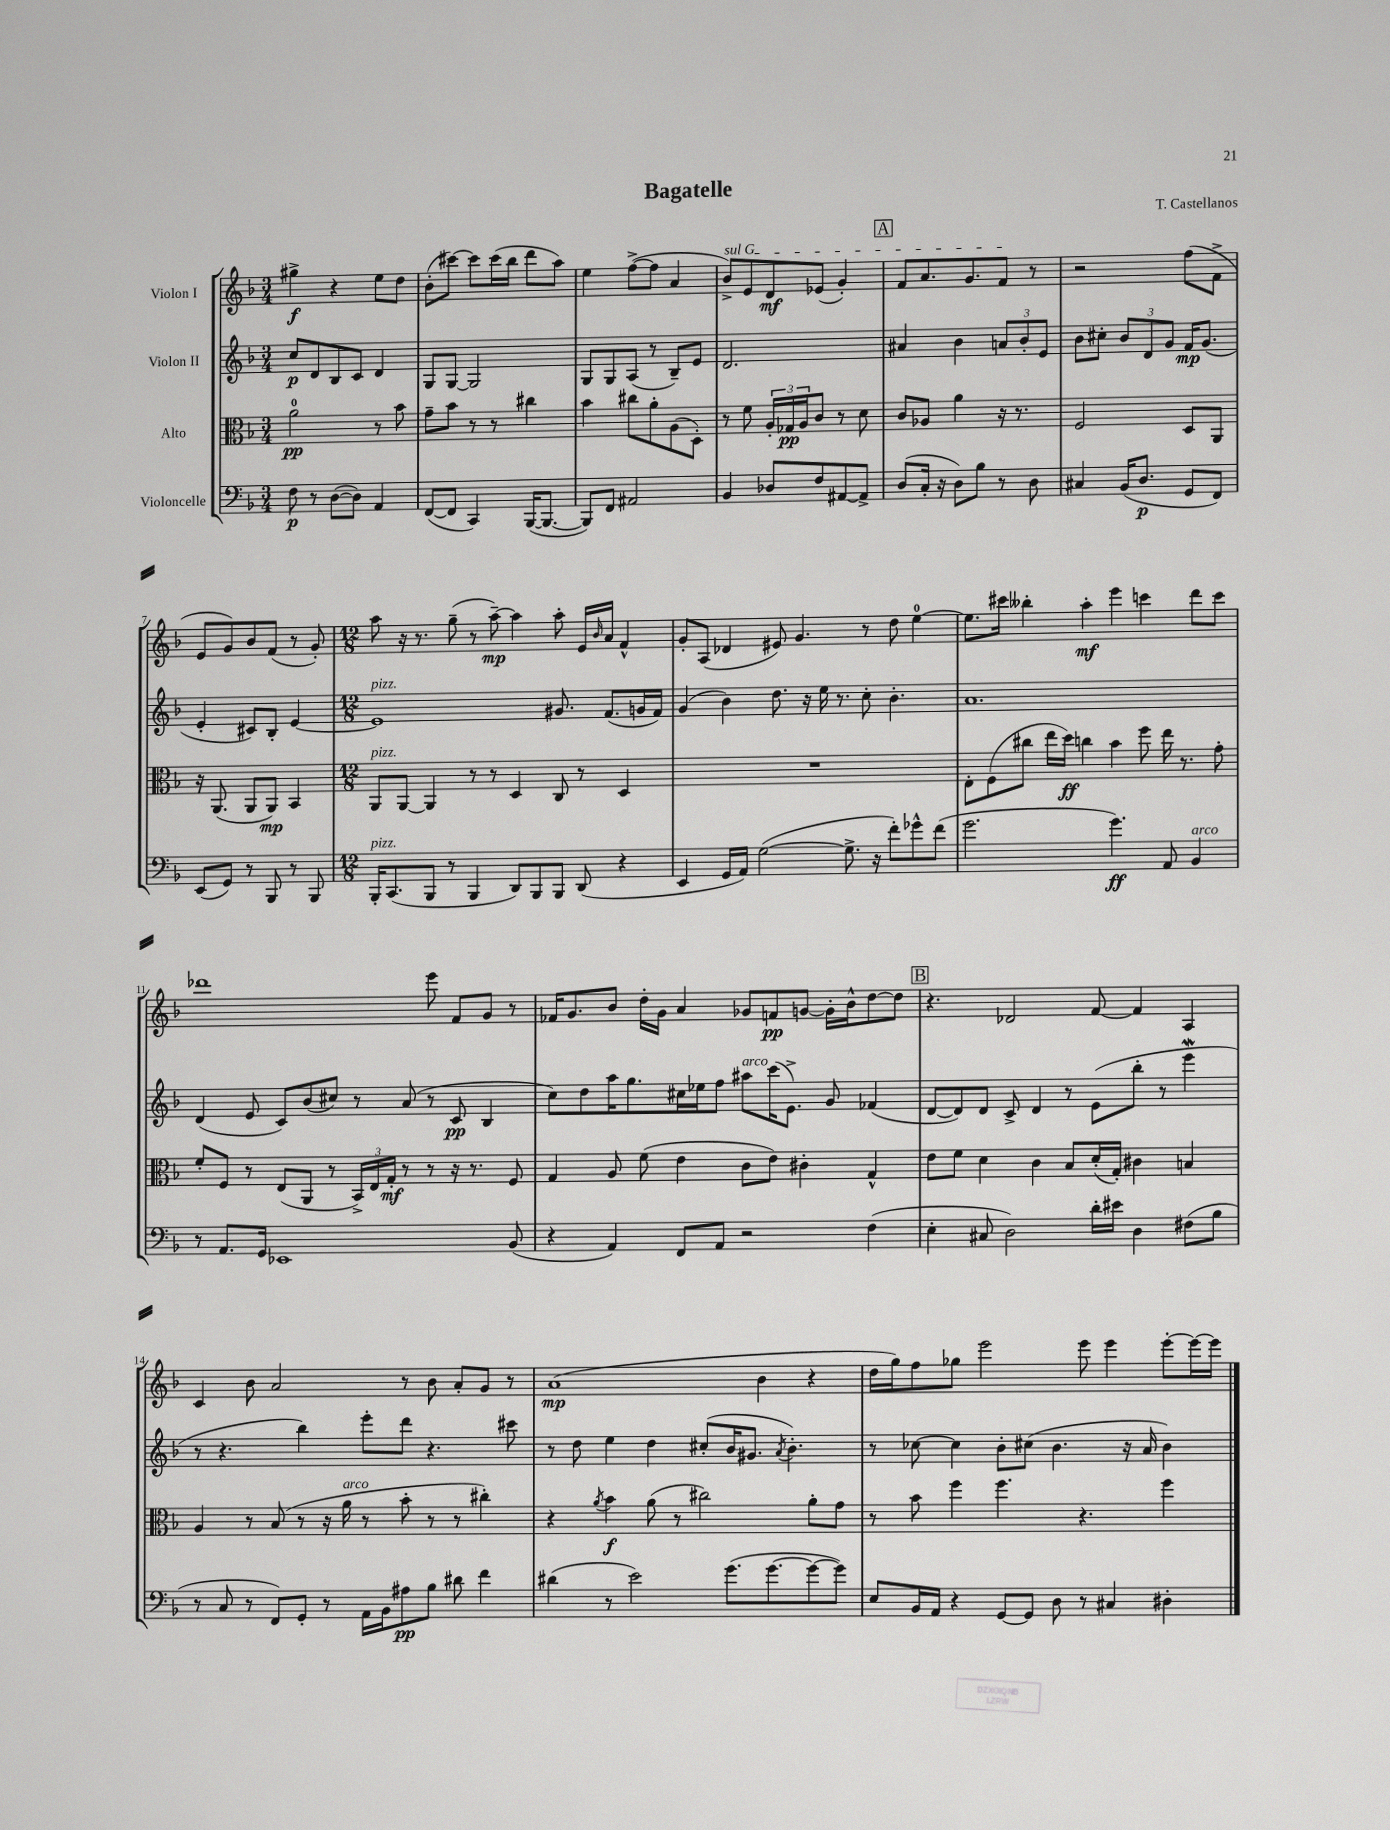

**kern	**kern	**kern	**kern
*staff4	*staff3	*staff2	*staff1
*clefF4	*clefC3	*clefG2	*clefG2
*k[b-]	*k[b-]	*k[b-]	*k[b-]
*M3/4	*M3/4	*M3/4	*M3/4
8F\	2a\	8cc/L	4gg#^\
8r	.	8d/	.
([8D\L	.	8B-/	4r
8D\]J)	.	8c/J	.
4AA/	8r	4d/	8ee\L
.	8b-\	.	8dd\J
=	=	=	=
([8FF/L	8g~\L	8G/L	(8b-'\L
8FF/]J	8b-\J	[8G/J	[8ccc#\J)
4CC/)	8r	2G/]	8ccc#\]L
.	8r	.	(16ccc#\L
.	.	.	16bb-\JJ
([16BBB-/LK	4cc#\	.	8ddd\L
8.BBB-/_J	.	.	.
.	.	.	8aa\J)
=	=	=	=
8BBB-/]L)	4b-\	8G/L	4ee\
8FF/J	.	8G/	.
2AA#/	8cc#\L	(8A/J	([8ff^\L
.	8a'\	8r	8ff\]J
.	(8A\	8B-~/L)	4a/
.	8D'\J)	8e/J	.
=	=	=	=
4BB-/	8r	2.d/	8b-^/L)
.	8f\	.	8e/
8D-/L	24A'/LL	.	8d/
.	24G-/	.	.
.	24A/J	.	.
8F/	8c/J	.	(8e-/J
[8AA#/	8r	.	4g'/)
8AA#^/]J	8d\	.	.
=	=	=	=
(8D/L	8c/L	4a#/	8f/L
16C'/Jk	8A-/J	.	8.a/
16r	.	.	.
8D\L)	4a\	4b-\	.
.	.	.	8.g/
8B-\J	.	.	.
8r	16r	12a/L	8f/J
.	8.r	.	.
.	.	12b-'/	.
8D\	.	.	8r
.	.	12e/J	.
=	=	=	=
4C#/	2F/	8b-\L	2r
.	.	8cc#'\J	.
(16BB-/LK	.	12b-/L	.
8.D/J	.	.	.
.	.	12d/	.
.	.	12g/J	.
8GG/L	8D/L	16f/LK	(8ff\L
.	.	(8.g/J	.
8FF/J)	8AA/J	.	8f^\J
=	=	=	=
(8EE/L	16r	4e'/	8e/L
.	(8.AA/	.	.
8GG/J)	.	.	8g/)
8r	8AA/L	8c#/L)	8b-/
8BBB-/	8AA/J)	8B-'/J	(8f/J
8r	4BB-/	[4e/	8r
8BBB-/	.	.	8g'/)
=	=	=	=
*M12/8	*M12/8	*M12/8	*M12/8
16BBB-'/LK	8AA/L	1e]	8aa\
(8.CC/	.	.	.
.	[8AA/J	.	16r
.	.	.	8.r
8BBB-/J	4AA/]	.	.
8r	.	.	(8gg~\
4BBB-/	8r	.	8r
.	8r	.	[8aa~\)
8DD/L)	4D/	.	4aa\]
8BBB-/	.	.	.
8BBB-/J	8C/	8.g#/	8aa'\
(8DD/	8r	.	16e/LL
.	.	.	16qqb-/
.	.	(8.f/L	16a/JJ
4r	4D/	.	4f^^/
.	.	16g/L	.
.	.	16f/JJ)	.
=	=	=	=
4EE/	1.r	(4g/	8g'/L
.	.	.	(8A/J
16GG/LL	.	4b-\)	4d-/
16AA/JJ)	.	.	.
([2G\	.	.	.
.	.	8.dd\	8e#/)
.	.	.	4.g/
.	.	16r	.
.	.	16ee\	.
.	.	8.r	.
8.G^\]	.	.	.
.	.	8cc'\	8r
16r	.	.	.
8f'\L)	.	4.b-'\	8dd\
8g-^^\	.	.	[4ee\
(8f\J	.	.	.
=	=	=	=
2.g\	8E'\L	1.a	8.ee\]L
.	(8F\	.	.
.	.	.	16ccc#\Jk
.	8cc#\J	.	4bb--'\
.	16ee\LL	.	.
.	16dd\JJ)	.	.
.	4cc\	.	4aa'\
4.g\)	4b-\	.	4eee\
.	8ff\	.	4ccc\
8AA/	16ee\	.	.
.	8.r	.	.
4BB-/	.	.	8ddd\L
.	8g'\	.	8ccc\J
=	=	=	=
8r	8f'/L	(4d/	1ddd-
8.AA/L	8F/J	.	.
.	8r	8e/	.
16GG/Jk	.	.	.
1EE-	(8E/L	8c/L)	.
.	8AA/J	(8b-/	.
.	8r	8cc#/J)	.
.	24BB-^/LL)	8r	.
.	24E/	.	.
.	24G'/JJ	.	.
.	8r	(8a/	.
.	8r	8r	8eee\
.	16r	8c/	8f/L
.	8.r	.	.
.	.	4B-/	8g/J
(8BB-/	8F/	.	8r
=	=	=	=
4r	4G/	8cc\L)	16f-/LK
.	.	.	8.g/
.	.	8dd\	.
4AA/)	8A/	16aa\K	8b-/J
.	.	8.gg\	.
.	(8f\	.	16dd'\LL
.	.	.	16g\JJ
8FF/L	4e\	16cc#\L	4a/
.	.	16ee-\J	.
8AA/J	.	8ff\J	.
2r	8c\L	8aa#\L	8g-/L
.	8e\J)	(16ccc\K	8f/
.	.	8.e^\J)	.
.	4c#'\	.	[8g/J
.	.	8g/	16g'\]LL
.	.	.	16b-^^\J
(4F\	4G^^/	(4f-/	[8dd\
.	.	.	8dd\]J
=	=	=	=
4E'\	8e\L	[8d/L	4.r
.	8f\J	8d/])	.
8C#/	4d\	8d/J	.
2D\)	.	8c^/	2d-/
.	4c\	4d/	.
.	8B-/L	8r	.
16d'\LL	(16d'/L	(8e\L	[8f/
16e#\JJ	16G'/JJ)	.	.
4D\	4c#\	8bb-'\J	4f/]
.	.	8r	.
(8F#\L	4B/	4eee\	4A/
8B-\J	.	.	.
=	=	=	=
8r	4A/	8r	4c/
8C/	.	4.r	.
8r	8r	.	8b-\
8FF/L)	(8B-/	.	2a/
8GG'/J	8r	4bb-\)	.
8r	16r	.	.
.	16a\	.	.
16AA\LL	8r	8eee'\L	.
16BB-\J	.	.	.
8A#\	8b-'\	8ddd\J	8r
8B-\J	8r	4.r	8b-\
8d#\	8r	.	8a'/L
4f\	4cc#'\)	.	8g/J
.	.	8ccc#\	8r
=	=	=	=
(4d#\	4r	8r	(1a
.	.	8dd\	.
.	8qa/	.	.
8r	4b-\	4ee\	.
2e\)	.	.	.
.	(8a\	4dd\	.
.	8r	.	.
.	2cc#\)	(8cc#'/L	.
(8.g\L	.	16b-/K	.
.	.	8.g#/J	.
.	.	.	4b-\
[8.g\	.	.	.
.	.	8qa/	.
.	.	4.b-'\)	.
8g\_	8a'\L	.	4r
8g\]J)	8g\J	.	.
=	=	=	=
8E/L	8r	8r	16dd\LL
.	.	.	16gg\J)
16BB-/L	8b-\	[8cc-\	8ff\
16AA/JJ	.	.	.
4r	4ff\	4cc-\]	8gg-\J
.	.	.	2eee\
[8GG/L	4.ff\	8b-'\L	.
8GG/]J	.	(8cc#\J	.
8D\	.	4.b-\	.
8r	4.r	.	8eee\
4C#/	.	.	4eee\
.	.	16r	.
.	.	16a/	.
4D#'\	4ff\	4b-\)	[8eee'\L
.	.	.	16eee\_L
.	.	.	16eee\]JJ
==	==	==	==
*-	*-	*-	*-
